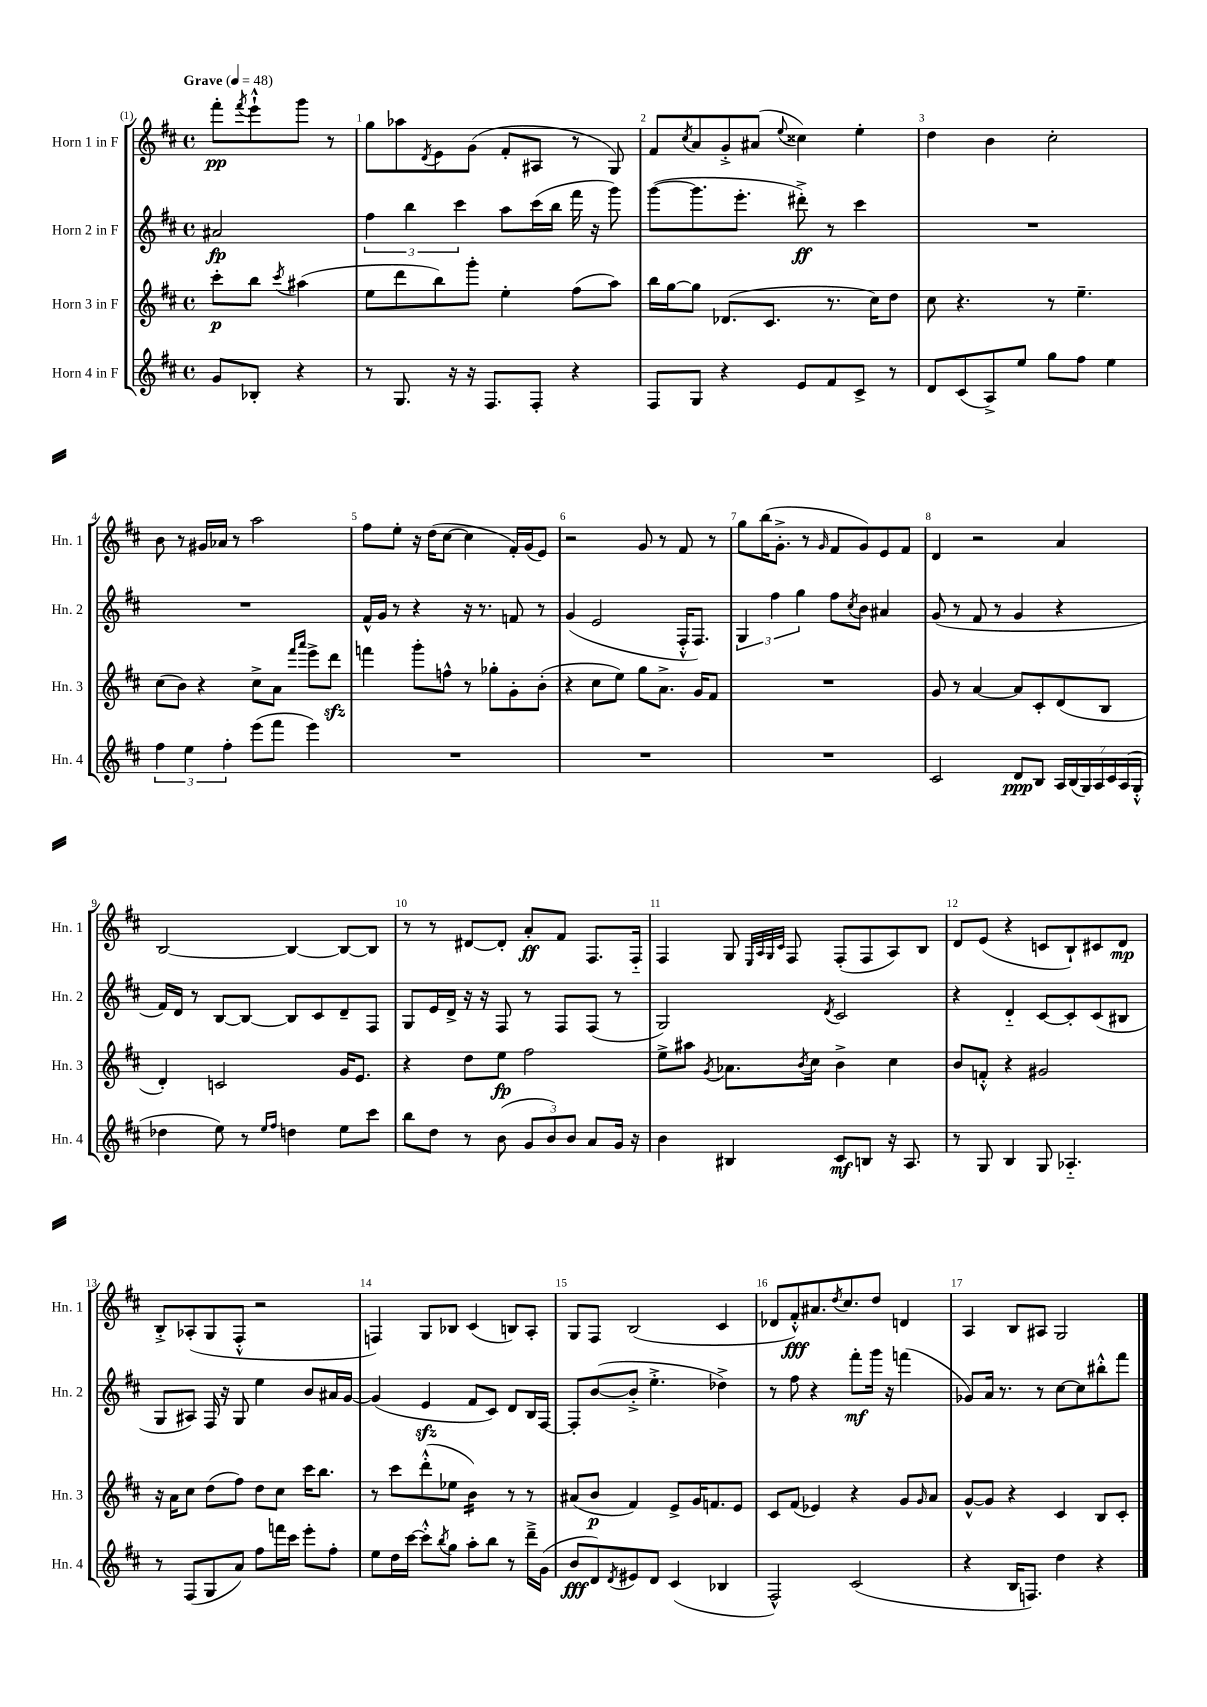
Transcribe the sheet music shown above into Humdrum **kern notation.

**kern	**kern	**kern	**kern
*staff4	*staff3	*staff2	*staff1
*clefG2	*clefG2	*clefG2	*clefG2
*k[f#c#]	*k[f#c#]	*k[f#c#]	*k[f#c#]
*M4/4	*M4/4	*M4/4	*M4/4
*met(c)	*met(c)	*met(c)	*met(c)
*MM48	*MM48	*MM48	*MM48
8g	8ccc#'	2a#	8fff#'
.	.	.	8qfff#
8B-'	8bb	.	8eee`^^
.	8qccc#	.	.
4r	(4aa#	.	8ggg
.	.	.	8r
=	=	=	=
8r	8ee	6ff#	8gg
8.G	8ddd	.	8aa-
.	.	6bb	.
.	.	.	8qd
.	8bb)	.	8e
16r	.	.	.
.	.	6ccc#	.
16r	8ggg'	.	(8g
8.F#	.	.	.
.	4ee'	8aa	8f#'
8F#'	.	(16ccc#	8A#
.	.	16bb	.
4r	(8ff#	16fff#	8r
.	.	16r	.
.	8aa)	8ggg)	8G)
=	=	=	=
8F#	16bb	([8ggg	8f#
.	[16gg	.	.
.	.	.	8qcc#
8G	8gg]	8.ggg]	8a
4r	(8.d-	.	8g'^
.	.	8.eee'	.
.	.	.	(8a#
.	8.c#	.	.
.	.	.	8qqee
8e	.	8ddd#'^)	4cc##)
8f#	8.r	8r	.
8c#^	.	4ccc#	4ee'
.	16cc#)	.	.
8r	8dd	.	.
=	=	=	=
8d	8cc#	1r	4dd
(8c#	4.r	.	.
8A^)	.	.	4b
8ee	.	.	.
8gg	8r	.	2cc#'
8ff#	4.ee~	.	.
4ee	.	.	.
=	=	=	=
6ff#	(8cc#	1r	8b
.	8b)	.	8r
6ee	.	.	.
.	4r	.	16g#
.	.	.	16a-
6ff#'	.	.	.
.	.	.	8r
(8eee	8cc#^	.	2aa
8fff#	8a	.	.
.	16qqfff#	.	.
.	16qqaaa	.	.
4eee)	8eee^	.	.
.	8ddd	.	.
=	=	=	=
1r	4fff	16f#^^	8ff#
.	.	16g	.
.	.	8r	8ee'
.	8ggg'	4r	16r
.	.	.	(16dd
.	8ff^^	.	[8cc#
.	8r	16r	4cc#]
.	.	8.r	.
.	8gg-'	.	.
.	8g'	8f	16f#')
.	.	.	(16g
.	(8b'	8r	8e)
=	=	=	=
1r	4r	(4g	2r
.	8cc#	2e	.
.	8ee)	.	.
.	8gg	.	8g
.	8.a^	.	8r
.	.	16F#'^^	8f#
.	16g	8.F#)	.
.	8f#	.	8r
=	=	=	=
1r	1r	6G	8gg
.	.	.	(16bb
.	.	6ff#	.
.	.	.	8.g'^
.	.	6gg	.
.	.	.	8r
.	.	.	16qqg
.	.	8ff#	8f#
.	.	8qcc#	.
.	.	8b	8g)
.	.	4a#	8e
.	.	.	8f#
=	=	=	=
2c#	8g	(8g	4d
.	8r	8r	.
.	[4a	8f#	2r
.	.	8r	.
8d	8a]	4g	.
8B	8c#'	.	.
28A	(8d	4r	4a
(28B	.	.	.
28G)	.	.	.
28A	.	.	.
.	8B	.	.
28c#	.	.	.
(28A	.	.	.
28G'^^	.	.	.
=	=	=	=
4dd-	4d')	16f#)	[2B
.	.	16d	.
.	.	8r	.
8ee)	2c	[8B	.
8r	.	8B_	.
16qqee	.	.	.
16qqff#	.	.	.
4dd	.	8B]	4B_
.	.	8c#	.
8ee	16g	8d~	8B_
.	8.e	.	.
8ccc#	.	8F#	8B]
=	=	=	=
8bb	4r	8G	8r
8dd	.	16e	8r
.	.	16d^	.
8r	8dd	16r	[8d#
.	.	16r	.
(8b	8ee	8F#	8d#']
12g	2ff#	8r	8a'
12b)	.	.	.
.	.	8F#	8f#
12b	.	.	.
8a	.	(8F#	8.F#
16g	.	8r	.
16r	.	.	16F#'~
=	=	=	=
4b	8ee^	2G)	4F#
.	8aa#	.	.
.	8qg	.	.
4B#	8.a-	.	8G
.	.	.	32qqE
.	.	.	32qqA
.	.	.	32qqG
.	.	.	32qqc#
.	.	.	8F#
.	8qb	.	.
.	16cc#	.	.
.	.	8qd	.
8c#	4b^	2c#	(8F#'
8B	.	.	8F#
16r	4cc#	.	8A)
8.A	.	.	.
.	.	.	8B
=	=	=	=
8r	8b	4r	8d
8G	8f'^^	.	(8e
4B	4r	4d'~	4r
8G	2g#	[8c#	8c
4.A-'~	.	8c#']	8B`)
.	.	(8c#	8c#
.	.	8B#	8d
=	=	=	=
8r	16r	8G	8B'^
.	16a	.	.
(8F#	8cc#	8A#)	(8A-'
8G	(8dd	16F#	8G
.	.	16r	.
8a)	8ff#)	8G	8F#'^^
8ff#	8dd	4ee	2r
16fff	8cc#	.	.
16ccc#	.	.	.
8eee'	16ccc#	8b	.
.	8.bb	.	.
8ff#'	.	16a#	.
.	.	[16g	.
=	=	=	=
8ee	8r	(4g]	4F)
16dd	8ccc#	.	.
[16ccc#	.	.	.
8ccc#'^^]	(8ddd'^^	4e	8G
8qbb	.	.	.
8gg	8ee-	.	8B-
8aa'	4b)	8f#	(4c#
8bb	.	8c#)	.
8r	8r	8d	8B)
16ddd~^	8r	16B	8A'
(16g	.	[16F#	.
=	=	=	=
8b	(8a#	8F#']	8G
8d)	8b	([8b	8F#
8qd	.	.	.
8e#	4f#)	8b'^]	(2B
8d	.	4.ee'^	.
(4c#	8e^	.	.
.	16g	.	.
.	8.f	.	.
4B-	.	4dd-^)	4c#
.	8e	.	.
=	=	=	=
2F#^^)	8c#	8r	8d-
.	(8f#	8ff#	8f#'^^)
.	4e-)	4r	8.a#
.	.	.	8qdd
.	.	.	8.cc#
(2c#	4r	8fff#'	.
.	.	16ggg	8dd
.	.	16r	.
.	8g	(4fff	4d
.	16qqg	.	.
.	8a	.	.
=	=	=	=
4r	[8g^^	8g-)	4A
.	8g]	16a	.
.	.	8.r	.
16B	4r	.	8B
8.F)	.	.	.
.	.	8r	8A#
4dd	4c#	[8cc#	2G
.	.	8cc#]	.
4r	8B	8bb#'^^	.
.	8c#'	8fff#	.
==	==	==	==
*-	*-	*-	*-
